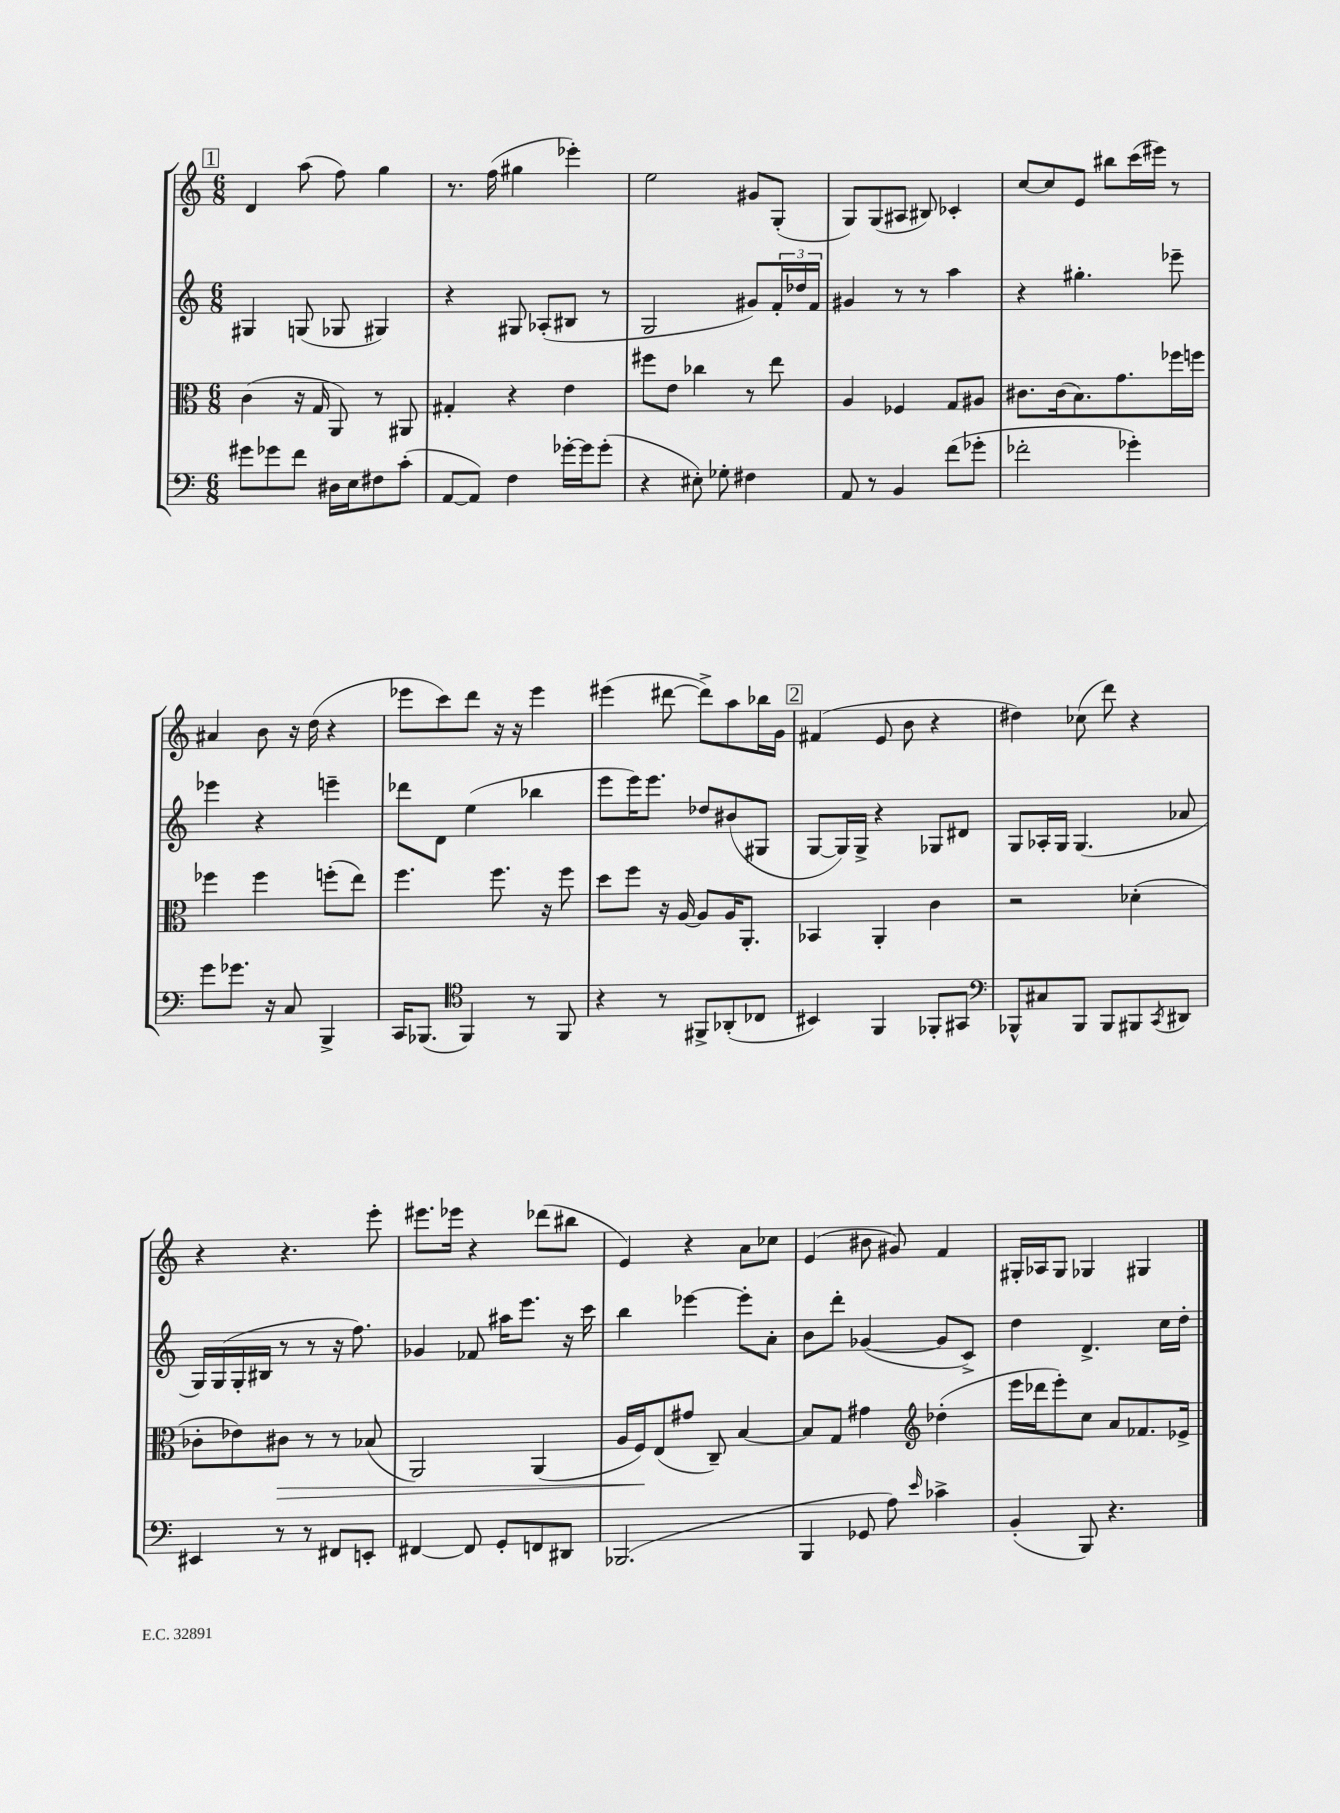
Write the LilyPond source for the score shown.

<<
\new StaffGroup <<
\new Staff = "s0" {
    \clef treble \key c \major \numericTimeSignature \time 6/8
    \mark \markup { \box "1" } d'4 a''8( f''8) g''4 |
    r8. f''16( gis''4 ees'''4-.) |
    e''2 gis'8 g8-.( |
    g8) g8( ais8 bis8) ces'4-. |
    c''8~ c''8 e'8 bis''8 c'''16( eis'''16) r8 |
    ais'4 b'8 r16 d''16( r4 |
    ees'''8 c'''8) d'''8 r16 r16 ees'''4 |
    eis'''4( dis'''8~ dis'''8->) a''8 bes''16 g'16 |
    \mark \markup { \box "2" } fis'4( e'8 b'8 r4 |
    dis''4) ces''8( d'''8) r4 |
    r4 r4. e'''8-. |
    eis'''8. ees'''16 r4 des'''8( bis''8 |
    e'4) r4 a'8 ces''8 |
    e'4( bis'8 gis'8) f'4 |
    gis16-. aes16 gis8 ges4 gis4 \bar "|." |
}
\new Staff = "s1" {
    \clef treble \key c \major \numericTimeSignature \time 6/8
    \mark \markup { \box "1" } gis4 g8( ges8 gis4) |
    r4 gis8 aes8-.( bis8 r8 |
    g2 gis'8) \tuplet 3/2 { f'16-. des''16 f'16 } |
    gis'4 r8 r8 a''4 |
    r4 gis''4.-. ees'''8-- |
    ees'''4 r4 e'''4-- |
    des'''8 d'8 e''4( bes''4 |
    e'''8 e'''16) e'''8. des''8 bis'8( gis8 |
    \mark \markup { \box "2" } g8~ g16) g16-> r4 ges8 dis'8 |
    g8 aes16-. g16 g4.( aes'8 |
    g16) g16( g16-. bis16 r8 r8 r16 f''8.) |
    ges'4 fes'8 ais''16 e'''8. r16 c'''16 |
    b''4 ees'''4~ ees'''8-. a'8-. |
    b'8 d'''8-. ges'4~( ges'8 c'8->) |
    d''4 d'4.-> c''16 d''16-. \bar "|." |
}
\new Staff = "s2" {
    \clef alto \key c \major \numericTimeSignature \time 6/8
    \mark \markup { \box "1" } c'4( r16 g16 a,8) r8 ais,8 |
    gis4-. r4 e'4 |
    fis''8 e'8 ces''4 r8 e''8 |
    a4 fes4 g8 ais8 |
    cis'8. cis'16( b8.) g'8. fes''16 f''16 |
    fes''4 fes''4 f''8-.( e''8) |
    f''4. f''8. r16 f''8 |
    d''8 f''8 r16 a16~ a8 a16 a,8.-. |
    \mark \markup { \box "2" } bes,4 a,4-. c'4 |
    r2 des'4-.( |
    ces'8-. ees'8) cis'8\> r8 r8 bes8( |
    a,2) a,4( |
    a16 f16\!) e8( gis'8 c8--) b4~ |
    b8 g8 gis'4 \clef treble des''4-.( |
    e'''16 des'''16 e'''8-.) c''8 a'8 fes'8. ees'16-> \bar "|." |
}
\new Staff = "s3" {
    \clef bass \key c \major \numericTimeSignature \time 6/8
    \mark \markup { \box "1" } gis'8 ges'8 f'8 dis16 e16 fis8 c'8-.( |
    a,8~ a,8) f4 ges'16~-. ges'16 ges'8-.( |
    r4 eis8-.) ges8-. fis4 |
    a,8 r8 b,4 f'8( ges'8-. |
    fes'2-. ges'4-.) |
    g'8 ges'8. r16 c8 b,,4-> |
    c,16 bes,,8.( \clef tenor f,4) r8 f,8 |
    r4 r8 fis,8-> aes,8-.( ces8 |
    \mark \markup { \box "2" } bis,4) f,4 fes,8-. gis,8 |
    \clef bass bes,,8-^ cis8 bes,,8 bes,,8 bis,,8 \acciaccatura { c,8 } dis,8 |
    eis,4 r8 r8 fis,8 e,8-. |
    fis,4~ fis,8 g,8-. f,8 dis,8 |
    bes,,2.( |
    b,,4 ges,8 a8) \grace { e'16 } ces'4-> |
    b,4-.( b,,8) r4. \bar "|." |
}
>>
>>
\layout { \context { \Score \remove "Bar_number_engraver" } }
